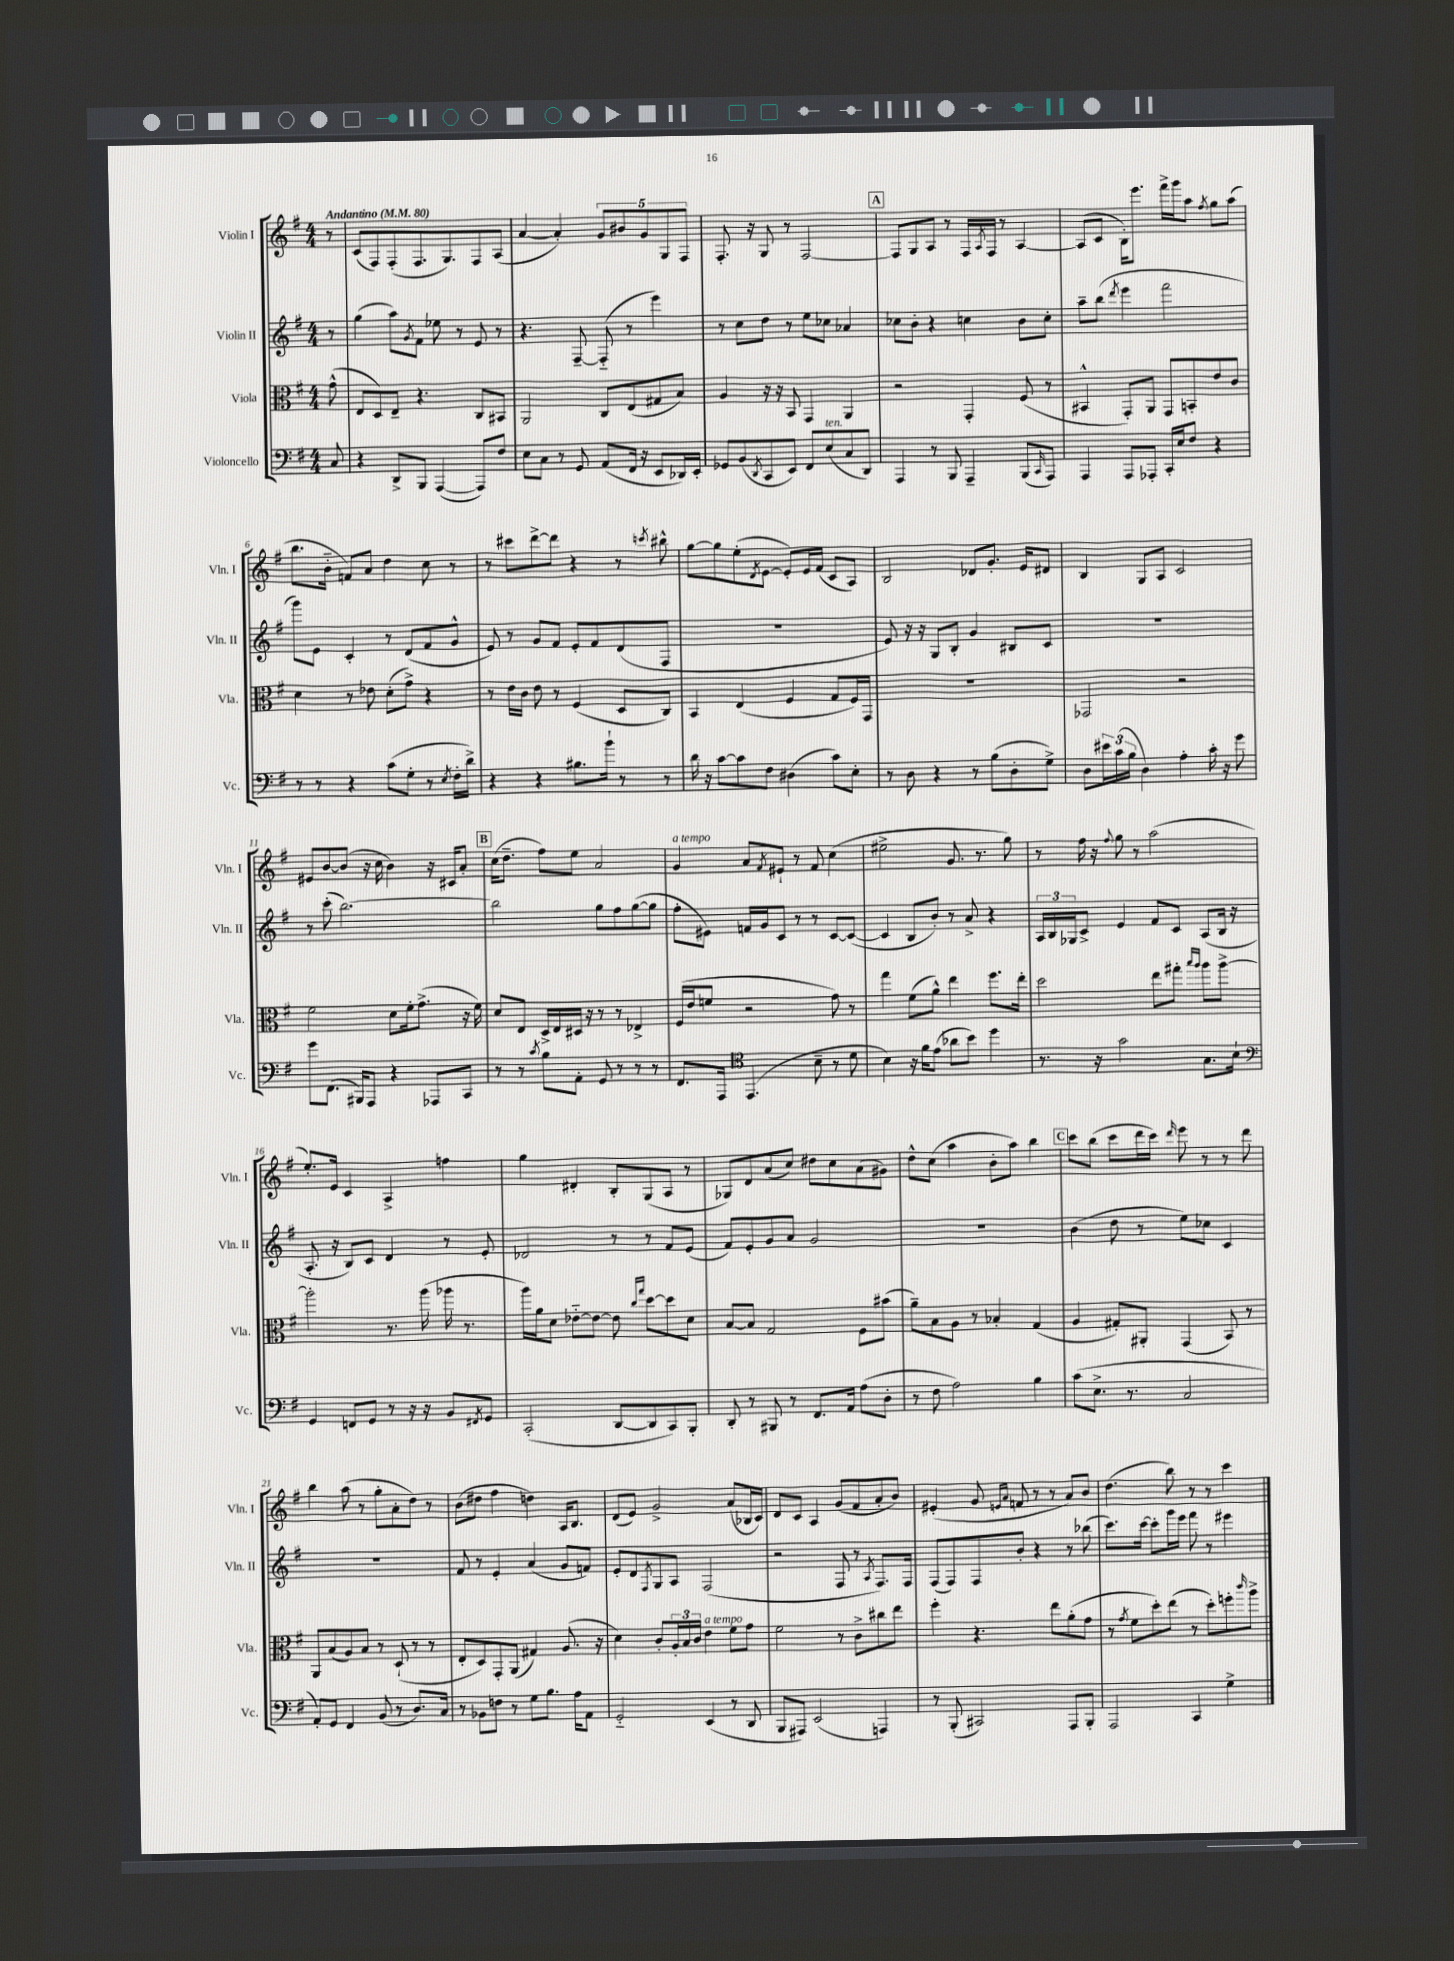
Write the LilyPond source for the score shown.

<<
\new StaffGroup <<
\new Staff = "s0" \with { instrumentName = "Violin I" shortInstrumentName = "Vln. I" } {
    \clef treble \key g \major \numericTimeSignature \time 4/4 \partial 8 \tempo "Andantino" 4 = 80
    r8 |
    c'8( fis8) fis8-.( fis8. g8.) fis8 a8( |
    a'4~ a'4-.) \tuplet 5/4 { g'8 bis'8 g'8 g8 fis8 } |
    fis8.-. r16 g8 r8 fis2~ |
    \mark \markup { \box "A" } fis8 g8 a8 r8 fis16 \acciaccatura { a8 } fis16 r8 a4~ |
    a8( c'8 b16-.) e'''8. fis'''16-> g'''16 a''8 \acciaccatura { fis''8 } g''8 a''8( |
    b''8. b'16-_ f'8) a'8 d''4 c''8 r8 |
    r8 cis'''8 d'''8~-> d'''8 r4 r8 \acciaccatura { c'''8 } bis''8-^ |
    g''8~ g''8 e''8-.( \acciaccatura { d'8 } e'8~ e'8-.) e'16 fis'16( c'8 a8) |
    b2 des'8 g'8.-. e'16 dis'8 |
    b4 g8 a8 c'2 |
    eis'8 b'8~ b'8( r16 c''16 b'4) r16 cis'16 a'8-. |
    \mark \markup { \box "B" } c''16( d''8.-- fis''8) e''8 a'2 |
    g'4^\markup { \italic "a tempo" } a'8 \acciaccatura { fis'8 } eis'8-! r8 fis'8 c''4( |
    eis''2-> g'8. r8. g''8) |
    r8 fis''16 r16 \appoggiatura { fis''8 } g''8 r8 a''2( |
    e''8.-.) e'16 c'4 a4-> f''4 |
    g''4 dis'4-. b8-. g8( a8 r8 |
    ges8) d'8 a'8( c''8) dis''8 c''8 a'8( gis'8) |
    d''8-^ c''8( a''4 b'8-. a''8) b''4 |
    \mark \markup { \box "C" } c'''8 b''8( c'''8 d'''16 c'''16) \grace { d'''16 } e'''8 r8 r8 d'''8 |
    b''4 a''8( r8 g''8-. a'8-. d''8) r8 |
    b'8( dis''8 fis''4 d''4) a16 b8. |
    d'8( e'8) g'2-> a'8( bes16 c'16) |
    d'8 c'8 a4 g'8( fis'8 a'8-. b'8) |
    eis'4-.( g'8 \grace { e'16 a'16 } f'8 r8 r8 a'8) b'8 |
    d''4.( b''8) r8 r8 c'''4 \bar "|." |
}
\new Staff = "s1" \with { instrumentName = "Violin II" shortInstrumentName = "Vln. II" } {
    \clef treble \key g \major \numericTimeSignature \time 4/4 \partial 8
    r8 |
    g''4( a''8) \acciaccatura { g'8 } fis'8 ees''8 r8 e'8 r8 |
    r4. fis8~-- fis8-_( r8 e'''4) |
    r8 c''8 d''8 r8 e''8 ces''8 aes'4 |
    \mark \markup { \box "A" } ces''8 b'8-. r4 c''4 b'8 c''8-. |
    a''8-- b''8( \acciaccatura { d'''8 } e'''4 fis'''2 |
    g'''8) e'8 c'4-. r8 d'8( fis'8 g'8-^ |
    e'8) r8 g'8 fis'8 e'8-. fis'8 d'8( fis8 |
    R1 |
    e'8) r16 r16 g8 b8-. g'4 bis8 c'8 |
    R1 |
    r8 c'''8-.( b''2.~) |
    \mark \markup { \box "B" } b''2 g''8 fis''8 g''8~( g''8 |
    fis''8-. eis'8) f'16 g'16 c'8 r8 r8 c'8~ c'8~( |
    c'4 b8 b'8-.) r8 a'8-> r4 |
    \tuplet 3/2 { a16 b16 ges16 } c'8-> e'4 fis'8 c'8 a8( b16 r16 |
    a8.-. r16 b8) c'8 d'4 r8 e'8-. |
    des'2 r8 r8 fis'8 e'8( |
    fis'8) e'8-. g'8 a'8 g'2 |
    R1 |
    \mark \markup { \box "C" } b'4( d''8 r8 e''8) ces''8 c'4 |
    R1 |
    fis'8 r8 e'4-. a'4( g'8 f'8) |
    e'8-. d'8 \acciaccatura { fis8 } g8 a8 fis2( |
    r2 fis8 r8 \acciaccatura { a8 } fis8.) fis16 |
    fis8( fis8) fis8 b'8-. r4 r8 bes''8( |
    c'''8.) c'''16~ c'''8-. g'''16 e'''16 fis'''8 r8 eis'''4 \bar "|." |
}
\new Staff = "s2" \with { instrumentName = "Viola" shortInstrumentName = "Vla." } {
    \clef alto \key g \major \numericTimeSignature \time 4/4 \partial 8
    g'8-^( |
    e8 d8) e8-- r4. c8 bis,8 |
    a,2 c8 e8( gis8 b8) |
    a4 r16 r16 b,8 g,4 a,4 |
    \mark \markup { \box "A" } r2 g,4-. fis8( r8 |
    bis,4-^ g,8-.) a,8 g,8 b,8-. e'8 c'8 |
    d'4 r8 ees'8 d'8-.( g'8->) r4 |
    r8 e'16 c'16 e'8 r8 fis4( d8 c8) |
    b,4 e4( fis4 g8 fis16) g,16 |
    R1 |
    ges,2 r2 |
    fis'2 d'8 fis'16-. g'8.->( r16 fis'16) |
    \mark \markup { \box "B" } d'8 e8 d16-> e16 dis16 r16 r8 r8 ees4-> |
    fis16( e'16 f'8 r2 g'8) r8 |
    g''4 fis'8( a'8-^) e''4 fis''8. e''16-. |
    d''2 e''8 gis''8-. \grace { b''16 a''16 } a''8 a''8~-> |
    a''2-. r8. a''16( aes''16 r8. |
    a''16) a'16 d'8 ees'8~-_ ees'8~ ees'8 \grace { c''16 g''16 } d''8~ d''8 d'8 |
    b8~ b8 g2 fis8 bis'8( |
    a'8--) b8 a8 r8 bes4-. g4( |
    \mark \markup { \box "C" } a4 gis8-.) ais,8-. g,4( b,8) r8 |
    a,8 b8( a8) b8 r8 d8-!( r8 r8 |
    e8-. d8) g,8-. a,8( gis4) a8.( r16 |
    d'4) c'8-. \tuplet 3/2 { a16-. b16 c'16 } e'4^\markup { \italic "a tempo" } fis'8 g'8 |
    fis'2 r8 c'8-> cis''8 e''8 |
    fis''4-. r4. e''8 a'8-.( g'8 |
    r8 \acciaccatura { g'8 } fis'8 d''8-.) e''8( r8 d''8-.) f''8-. \grace { c'''16 } a''8-> \bar "|." |
}
\new Staff = "s3" \with { instrumentName = "Violoncello" shortInstrumentName = "Vc." } {
    \clef bass \key g \major \numericTimeSignature \time 4/4 \partial 8
    c8 |
    r4 d,8-> b,,8 a,,4~( a,,8) fis8 |
    e8 c8 r8 g,8 a,8( fis,16 r16 e,8 des,16) e,16-. |
    ges,8 b,8( \acciaccatura { d,8 } c,8 e,8) fis,8 e8^\markup { \italic "ten." }( c8 d,8) |
    \mark \markup { \box "A" } a,,4 r8 b,,8 a,,4-- b,,8( \grace { c,16 } a,,8) |
    a,,4 a,,8 aes,,8-. c,16-. e16 fis8 r4 |
    r8 r8 r4 c'8( g8-. r8 \acciaccatura { e8 } fis16-. d'16->) |
    r4 r4 bis8. b'16-! r8 r8 |
    d'16 r16 c'8~ c'8 fis8 dis4( c'8) e8-. |
    r8 d8 r4 r8 b8( d8-. g8->) |
    d8 \tuplet 3/2 { eis'16 c'16( b16 } d4) a4-. c'16-. r16 g'8 |
    g'8 fis,8.( bis,,16) a,,8 r4 aes,,8 c,8 |
    \mark \markup { \box "B" } r8 r8 \acciaccatura { c'8 } b8 a,8-. g,8 r8 r8 r8 |
    fis,8. a,,16 \clef tenor e,4.( b8-- r8 d'8 |
    b4) r16 fis'16 e'8( aes'8 b'8) d''4 |
    r8. r16 g'2 g8. b16-! |
    \clef bass g,4 f,8 g,8 r8 r16 r16 b,8 \acciaccatura { fis,8 } g,8 |
    c,2-.( d,8~ d,8 c,8) b,,8-. |
    d,8-. r8 bis,,8 r8 fis,8. a,16 a8( d8-. |
    r8 fis8 a2) b4 |
    \mark \markup { \box "C" } c'8( e8.-> r8. c2 |
    a,8-.) g,8 fis,4 b,8( r8 d8.) c16 |
    r8 bes,8 f8 r8 g8 b8. a16 a,8 |
    g,2-_ e,4( r8 d,8 |
    b,,8 ais,,8) e,2( a,,4) |
    r8 b,,8-.( cis,2) a,,8 b,,8-. |
    a,,2 c,4 g4-> \bar "|." |
}
>>
>>
